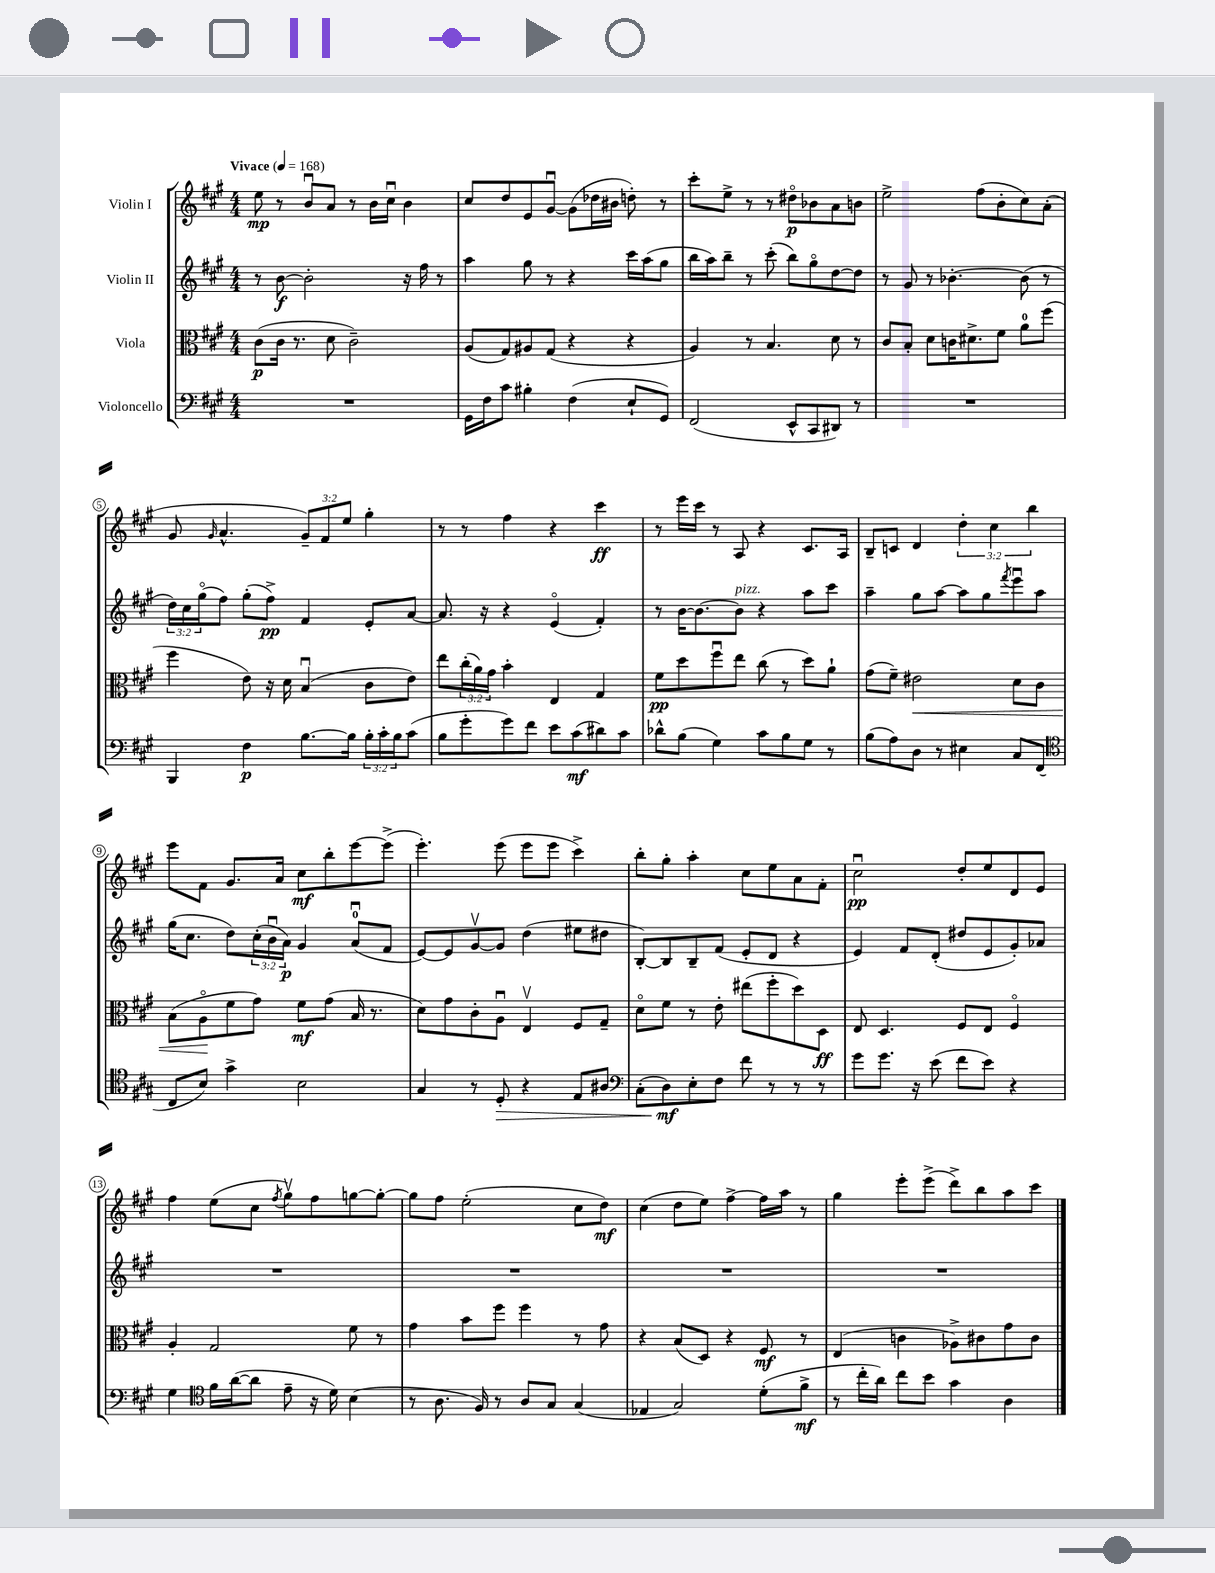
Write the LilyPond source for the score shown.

<<
\new StaffGroup <<
\new Staff = "s0" \with { instrumentName = "Violin I" } {
    \clef treble \key a \major \numericTimeSignature \time 4/4 \override Staff.TupletNumber.text = #tuplet-number::calc-fraction-text \tempo "Vivace" 4 = 168
    e''8\mp r8 b'8\downbow a'8 r8 b'16 cis''16\downbow b'4 |
    cis''8 d''8 e'8 gis'8~\downbow gis'8( des''16 bis'16 d''8-.) r8 |
    cis'''8-. e''8-> r8 r8 dis''8\flageolet\p bes'8 a'8 b'8 |
    e''2-> fis''8( b'8-. cis''8) a'8-.( |
    gis'8 \grace { gis'16 } a'4.-^ \tuplet 3/2 { gis'8--) fis'8 e''8 } gis''4-. |
    r8 r8 fis''4 r4 cis'''4\ff |
    r8 e'''16 cis'''16 r8 a8 r4 cis'8. a16 |
    b8-- c'8 d'4 \tuplet 3/2 { d''4-. cis''4 b''4 } |
    e'''8 fis'8 gis'8. a'16 cis''8\mf b''8-. e'''8~ e'''8->( |
    e'''4.-.) e'''8( e'''8 e'''8 cis'''4->) |
    b''8-. gis''8-. a''4-. cis''8 e''8 a'8 fis'8-. |
    cis''2\downbow\pp d''8-. e''8 d'8 e'8 |
    fis''4 e''8( cis''8 \acciaccatura { fis''8 } gis''8\upbow) fis''8 g''8~ g''8~-. |
    g''8 fis''8 e''2-.( cis''8 d''8\mf) |
    cis''4( d''8 e''8) fis''4~-> fis''16 a''16 r8 |
    gis''4 e'''8-. e'''8->( d'''8->) b''8 a''8 cis'''8 \bar "|." |
}
\new Staff = "s1" \with { instrumentName = "Violin II" } {
    \clef treble \key a \major \numericTimeSignature \time 4/4 \override Staff.TupletNumber.text = #tuplet-number::calc-fraction-text
    r8 b'8~\f b'2-. r16 fis''16 r8 |
    a''4 gis''8 r8 r4 cis'''16 a''16( gis''8 |
    b''16 a''16) b''8-- r8 cis'''8-.( b''8) gis''8\flageolet d''8~ d''8 |
    r8 gis'8 r8 bes'4.~-. bes'8( r8 |
    \tuplet 3/2 { d''16) cis''16 gis''16\flageolet( } fis''8) gis''8-.( fis''8->\pp) fis'4 e'8-. a'8~ |
    a'8. r16 r4 e'4\flageolet( fis'4-.) |
    r8 b'16~ b'8.~ b'8^\markup { \italic "pizz." } r4 a''8 cis'''8 |
    a''4-- gis''8 a''8~ a''8 gis''8 \acciaccatura { fis'''8 } e'''8\downbow a''8 |
    gis''16( cis''8. d''8) \tuplet 3/2 { cis''16-.( b'16\downbow a'16\p) } gis'4 a'8-0\downbow( fis'8 |
    e'8~) e'8 gis'8~\upbow gis'8 d''4( eis''8 dis''8 |
    b8~-.) b8 b8-- fis'8( e'8-. d'8 r4 |
    e'4) fis'8 d'8-.( dis''8 e'8 gis'8-.) aes'8 |
    R1 |
    R1 |
    R1 |
    R1 \bar "|." |
}
\new Staff = "s2" \with { instrumentName = "Viola" } {
    \clef alto \key a \major \numericTimeSignature \time 4/4 \override Staff.TupletNumber.text = #tuplet-number::calc-fraction-text
    cis'8\p( cis'16 r8. d'8 cis'2--) |
    a8( gis8) ais8 gis8( r4 r4 |
    a4) r8 b4. d'8 r8 |
    cis'8 b8-. d'8 c'16 dis'8.-> fis'8 a'8-0 fis''8( |
    fis''4 e'8) r16 d'16 b4\downbow( cis'8 e'8) |
    e''8 \tuplet 3/2 { cis''16-.( a'16) gis'16 } b'4-. e4 gis4 |
    fis'8\pp d''8 fis''8\downbow e''8 cis''8( r8 d''8) a'8-! |
    gis'8( fis'8--) eis'2\< d'8 cis'8 |
    b8( a8\flageolet\! fis'8 gis'8) fis'8\mf gis'8( b16 r8. |
    d'8) gis'8 cis'8-. a8\downbow e4\upbow fis8 gis8-- |
    d'8\flageolet fis'8 r8 e'8-. eis''8( fis''8-. d''8) d8\ff |
    e8 d4. fis8 e8 fis4\flageolet |
    a4-. gis2 fis'8 r8 |
    gis'4 b'8 fis''8 fis''4 r8 gis'8 |
    r4 b8( d8) r4 fis8\mf r8 |
    e4( c'4 aes8->) cis'8 gis'8 cis'8 \bar "|." |
}
\new Staff = "s3" \with { instrumentName = "Violoncello" } {
    \clef bass \key a \major \numericTimeSignature \time 4/4 \override Staff.TupletNumber.text = #tuplet-number::calc-fraction-text
    R1 |
    gis,16 fis16 cis'8 bis4-. fis4( e8-! gis,8) |
    fis,2( e,8-^ cis,8 dis,8) r8 |
    R1 |
    b,,4 fis4\p b8.~ b16 \tuplet 3/2 { b16-. cis'16-. b16 } cis'8( |
    b8 gis'8-. gis'8) fis'8 e'8 cis'8\mf( dis'8) cis'8 |
    des'8-^ b8( gis4) cis'8 b8 gis8 r8 |
    b8( a8) d8 r8 eis4 cis8 fis,8( |
    \clef tenor cis8 b8) gis'4-> b2 |
    gis4 r8 d8-.\> r4 e8 ais8 |
    \clef bass cis8-.( d8\mf\!) e8-. fis8 fis'8 r8 r8 r8 |
    gis'8 gis'8. r16 e'8( fis'8 e'8) r4 |
    gis4 \clef tenor fis'16 a'16~( a'8 e'8-- r16 d'16) b4( |
    r8 a8. fis16) r8 a8 gis8 gis4( |
    ees4 gis2) d'8-.( fis'8->\mf |
    r8 cis''16-. a'16) cis''8 b'8 gis'4 a4 \bar "|." |
}
>>
>>
\layout { \context { \Score \override BarNumber.stencil = #(make-stencil-circler 0.1 0.3 ly:text-interface::print) } }
